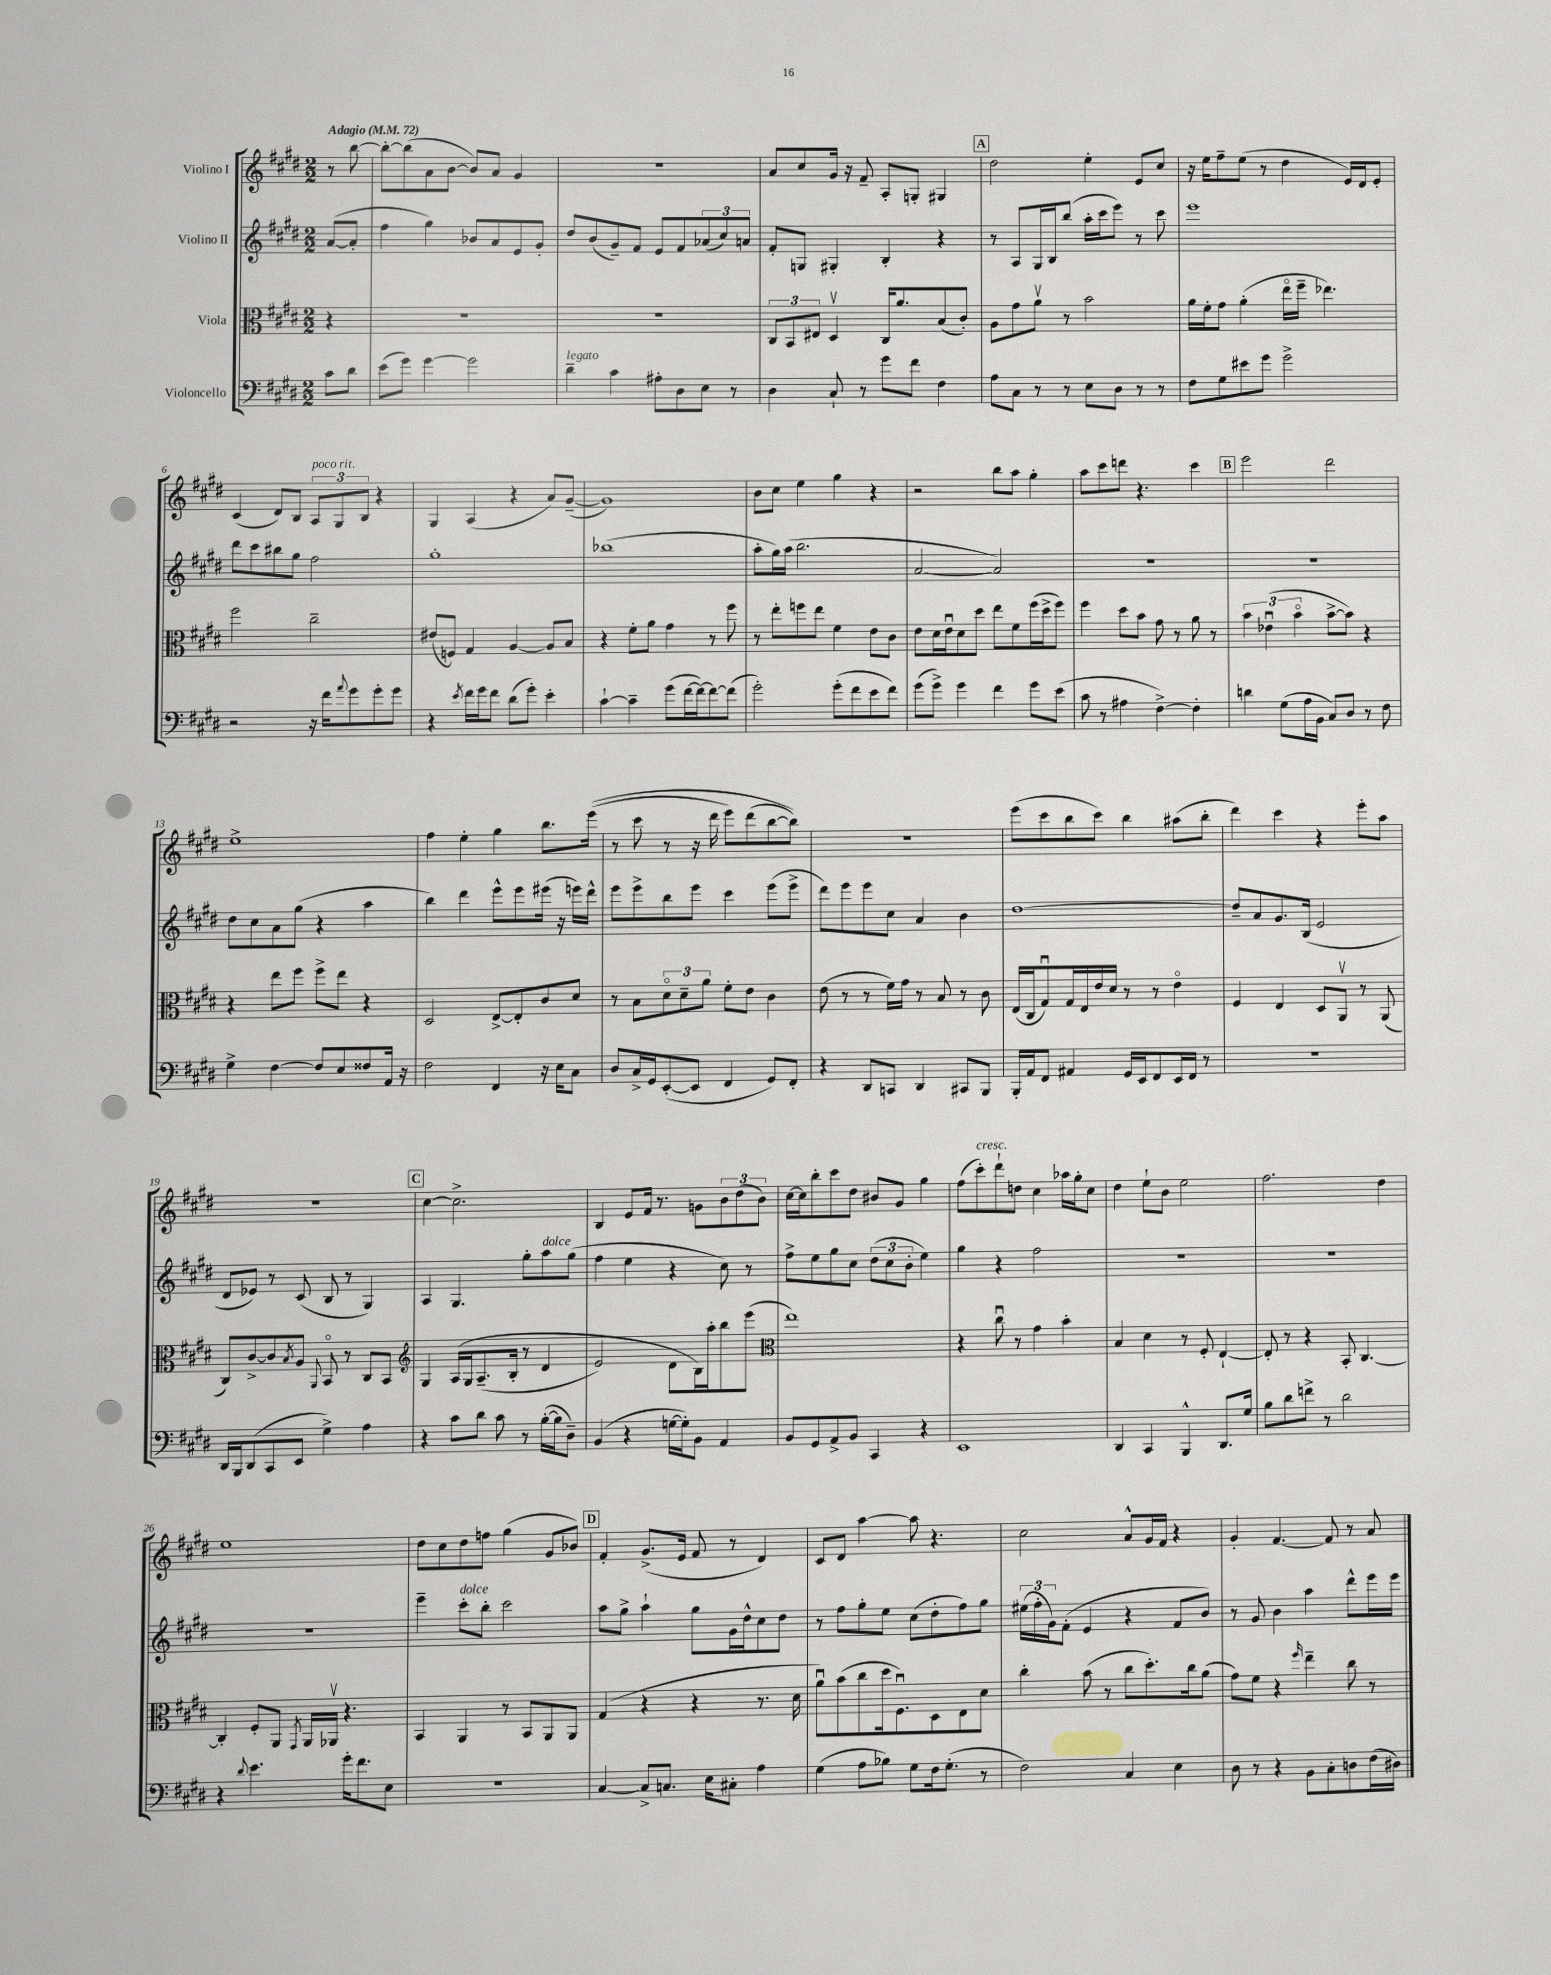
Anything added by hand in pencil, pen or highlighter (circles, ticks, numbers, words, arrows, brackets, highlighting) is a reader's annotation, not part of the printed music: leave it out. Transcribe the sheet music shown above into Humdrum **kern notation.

**kern	**kern	**kern	**kern
*staff4	*staff3	*staff2	*staff1
*clefF4	*clefC3	*clefG2	*clefG2
*k[f#c#g#d#]	*k[f#c#g#d#]	*k[f#c#g#d#]	*k[f#c#g#d#]
*M2/2	*M2/2	*M2/2	*M2/2
*MM72	*MM72	*MM72	*MM72
8c#\L	4r	([8a/L	8r
8d#\J	.	8a'/]J	[8bb\
=	=	=	=
(8e\L	1r	4ff#\	8bb'\_L
8g#\J)	.	.	(8bb\]
[4g#\	.	4gg#\)	8a\
.	.	.	[8b\J
2g#\]	.	8b-/L	8b/]L)
.	.	8a/	8a/J
.	.	8e/	4g#/
.	.	8g#'/J	.
=	=	=	=
4d#~\	1r	8dd#/L	1r
.	.	(8b/	.
4c#\	.	8g#~/)	.
.	.	8f#/J	.
8A#'\L	.	8e/L	.
8D#\	.	8f#/	.
8E\J	.	(12a-/	.
.	.	12cc#/)	.
8r	.	.	.
.	.	12a/J	.
=	=	=	=
4D#\	12C#/L	8f#'/L	8a/L
.	12BB/	.	.
.	.	8G/J	8cc#/
.	12E#/J	.	.
8C#`/	4D#v/	4G#'/	16g#/Jk
.	.	.	16r
8r	.	.	8f#~/
8g#\L	16C#/LK	4B'/	8A'/L
.	8.a/	.	.
8f#\J	.	.	8G'/J
4F#\	(8B/	4r	4G#/
.	8c#'/J)	.	.
=	=	=	=
8A\L	8A\L	8r	2dd#\
8C#\J	8g#\	8A/L	.
8r	8av\J	16G#/L	.
.	.	16B/J	.
8r	8r	(8bb/J	.
8E\L	2b\	16aa'\LL	4ee'\
.	.	16ccc#\J	.
8D#\J	.	8eee\J)	.
8r	.	8r	8e/L
8r	.	8ccc#\	8cc#/J
=	=	=	=
8F#\L	16a\LL	1eee	16r
.	16f#'\J	.	16ee\LK
8G#\	8g#\J	.	8ff#~\
8e#\	(4a'\	.	(8ee\J
8g#\J	.	.	8r
2g#^\	16eeo\LL	.	4dd#\
.	16ff#~\JJ	.	.
.	4.ee-\)	.	.
.	.	.	16e/LL)
.	.	.	16d#/J
.	.	.	8e'/J
=	=	=	=
2r	2ff#\	8ddd#\L	(4c#/
.	.	8ccc#\	.
.	.	8bb#\	8d#/L)
.	.	8gg#\J	8B/J
16r	2cc#~\	2ff#\	12A/L
16f#\LK	.	.	.
.	.	.	12G#/
8qqa/	.	.	.
8g#\	.	.	.
.	.	.	12B/J
8g#'\	.	.	4r
8g#\J	.	.	.
=	=	=	=
4r	(8e#/L	1gg#'	4G#/
.	8F/J)	.	.
8qe/	.	.	.
16f#\LL	4G#/	.	(4A/
16g#\J	.	.	.
8f#\J	.	.	.
(8d#\L	[4A/	.	4r
8g#'\J)	.	.	.
4e'\	8A/]L	.	8a/L)
.	8B/J	.	([8g#~/J
=	=	=	=
[4c#`\	4r	(1bb-	1g#])
4c#~\]	8f#'\L	.	.
.	8a\J	.	.
(8g#\L	4g#\	.	.
[16f#\L	.	.	.
16f#\_J)	.	.	.
8f#\_	8r	.	.
(8f#\]J	8ff#\	.	.
=	=	=	=
2g#'\)	8r	8aa'\L	8b\L
.	8ee'\L	16gg#\L)	8cc#\J
.	.	(16aa\JJ	.
.	8ff\	2.bb\	4ee\
.	8ee\J	.	.
(8g#'\L	4f#\	.	4gg#\
8f#\	.	.	.
8e\	8e\L	.	4r
8f#\J)	8c#\J	.	.
=	=	=	=
(8g#\L	8e\L	[2a/	2r
8g#^\J)	16d#\L	.	.
.	16eu\J	.	.
4g#\	8d#\	.	.
.	8dd#\J	.	.
4f#\	8ee\L	2a/])	8bb\L
.	8f#\	.	8aa\J
8g#\L	(16ff#\L	.	4gg#'\
.	16dd#^\J	.	.
(8e\J	8ff#\J)	.	.
=	=	=	=
8c#\	4ff#\	1r	8aa\L
8r	.	.	8ccc#\
4A#\	8dd#\L	.	8ddd\J
.	8b\J	.	4.r
[4F#^\)	8g#\	.	.
.	8r	.	.
4F#'\]	8a\	.	4ccc#\
.	8r	.	.
=	=	=	=
4d\	6b\	1r	2eee\
.	(6e-u\	.	.
(8G#\L	.	.	.
.	6bo\	.	.
16A\L	.	.	.
16BB\JJ	.	.	.
8C#/L)	[8b^\L	.	2ddd#\
8D#/J	8b\]J)	.	.
8r	4r	.	.
8F#\	.	.	.
=	=	=	=
4G#^\	4r	8dd#\L	1ee^
.	.	8cc#\	.
[4F#\	8ee\L	8a\	.
.	8ff#\J	(8gg#\J	.
8F#/]L	8ff#^\L	4r	.
8E/	8ee\J	.	.
8F##/	4r	4aa\	.
16AA/Jk	.	.	.
16r	.	.	.
=	=	=	=
2F#\	2D#/	4bb\)	4ff#\
.	.	4ddd#\	4ee'\
4FF#/	[8E^/L	8eee^^\L	4gg#\
.	8E'/]	8eee\	.
16r	8c#/	(16eee#\Jk	8.bb\L
16E\LK	.	16r	.
8C#\J	8d#/J	16eee\LL)	.
.	.	16ddd#^^\JJ	&((16eee\Jk
=	=	=	=
8D#/L	8r	8eee\L	8r
16C#^/L	8B\L	8eee^\	8ccc#\
16GG#/J	.	.	.
([8EE'/	12d#o\	8bb\	8r
.	12d#~\	.	.
8EE/]J	.	8eee\J	16r
.	12a\J	.	.
.	.	.	16ddd#\
4FF#/	8f#'\L	4ccc#\	8eee\L)
.	8e\J	.	(8ddd#\
8GG#/L)	4c#\	(8eee\L	[8bb\
8FF#'/J	.	8eee^\J	8bb\]J)&)
=	=	=	=
4r	(8e\	8ddd#\L)	1r
.	8r	8eee\	.
8DD#/L	8r	8eee\	.
8CC/J	16f#\LL)	8cc#\J	.
.	16g#\JJ	.	.
4DD#/	8r	4a/	.
.	8B/	.	.
8CC#/L	8r	4b\	.
8BBB/J	8c#\	.	.
=	=	=	=
16BBB'/LL	(16E/LL	[1dd#	(8eee\L
16AA/J	16C#/J	.	.
8FF#/J	8G#u/)	.	8ccc#\
4AA#/	16G#/L	.	8bb\
.	16E/	.	.
.	16e/	.	8ccc#\J)
.	16d#/JJ	.	.
16GG#/LL	8r	.	4bb\
16EE/J	.	.	.
8FF#/	8r	.	.
16EE/L	4eo\	.	(8aa#\L
16FF#/JJ	.	.	.
8r	.	.	8bb'\J
=	=	=	=
1r	4F#/	8dd#~/]L	4ddd#\)
.	.	8a/	.
.	4E/	8.g#/	4ccc#\
.	.	(16B/Jk	.
.	8D#/L	2e/	4r
.	8AAv/J	.	.
.	8r	.	8eee'\L
.	(8AA/	.	8aa\J
=	=	=	=
16DD#/LL	8C#/L)	8d#/L	1r
16BBB/J	.	.	.
(8DD#/	[8c#^/	8e-/J)	.
8CC#/	8c#/]	8r	.
.	8qB/	.	.
8EE/J	8A/J	(8c#/	.
.	8qqAA/	.	.
4G#^\)	8BBo/	8B/	.
.	8r	8r	.
4A\	8C#/L	4G#/)	.
.	8BB/J	.	.
=	=	=	=
*	*clefG2	*	*
4r	4G#/	4A/	[4cc#\
8c#\L	&(16A/LL	4.G#/	2.cc#^\]
.	16G#/J	.	.
8d#\J	(8.A~/	.	.
8c#\	.	.	.
.	16B'/Jk	.	.
8r	8r	8gg#'\L	.
([16B'\LL	4d#/	8aa\	.
16B\]J	.	.	.
8D#~\J)	.	(8gg#\J	.
=	=	=	=
(4BB/	2e/)	4ff#\	4B/
4r	.	4ee\	8e/L
.	.	.	16f#/Jk
.	.	.	8.r
[16G\LL	8d#\L	4r	.
16G'\]J)	.	.	.
8BB\J	16B\L&)	.	8g\L
.	16aa'\J	.	.
4AA/	8bb\	8cc#\)	12b\
.	.	.	(12dd#\
.	(8eee\J	8r	.
.	.	.	12b\J)
=	=	=	=
*	*clefC3	*	*
8BB/L	1ee)	8ff#^\L	[16cc#\LL
.	.	.	16cc#\]J
8GG#/	.	8ee\	8bb'\
8AA^/	.	8gg#\	8ccc#\
8BB/J	.	8cc#\J	8dd#\J
4CC#/	.	(12dd#\L	8b#/L
.	.	12cc#\	.
.	.	.	8g#/J
.	.	12b'\J	.
4r	.	4ee\)	4gg#\
=	=	=	=
1EE	4r	4gg#\	(8ff#\L
.	.	.	8ccc#'\)
.	8cc#u\	4r	8ddd#`\
.	8r	.	8dd\J
.	4g#\	2ff#\	4cc#\
.	4b'\	.	16aa-\LL
.	.	.	16gg#'\J
.	.	.	8cc#\J
=	=	=	=
4DD#/	4B/	1r	4dd#\
4CC#/	4d#\	.	8ee`\L
.	.	.	8b\J
4BBB^^/	8r	.	2ee\
.	8F#'/	.	.
8.DD#/L	[4E`/	.	.
16G#/Jk	.	.	.
=	=	=	=
8B\L	8E'/]	1r	2.ff#\
8d#\	8r	.	.
8f^\J	4r	.	.
8r	.	.	.
2d#\	8BB'/	.	.
.	[4.C#/	.	.
.	.	.	4dd#\
=	=	=	=
4r	4C#'/]	1r	1ee
8qqd#/	.	.	.
4.e\	8F#'/L	.	.
.	8AA/J	.	.
.	8qGG#/	.	.
.	16AA/LL	.	.
.	16AA-v/JJ	.	.
16g#'\LK	4.r	.	.
8.f#\	.	.	.
8E\J	.	.	.
=	=	=	=
1r	4BB/	4eee~\	8dd#\L
.	.	.	8cc#\
.	4AA/	8ccc#'\L	8dd#\
.	.	8bb'\J	8ff\J
.	8r	2ccc#\	(4gg#\
.	8BB/L	.	.
.	8AA/	.	8g#/L
.	8AA/J	.	8b-/J)
=	=	=	=
[4C#/	(4G#/	8aa\L	4f#'/
.	.	8gg#^\J	.
8C#^/]L	4r	4aa`\	(8.g#^/L
8.C/J	.	.	.
.	.	.	16e/Jk
.	4r	8gg#\L	8f#/
16E\LK	.	.	.
8C#'\J	.	16g#\L	8r
.	.	16dd#^^\J	.
4A\	8.r	8cc#\	4d#/)
.	.	8dd#\J	.
.	16d#\	.	.
=	=	=	=
(4G#\	8au\L)	8r	8c#/L
.	(8b\	8ff#\L	8d#/J
8A\L	8cc#\	8gg#'\	[4aa\
8B-\J)	16dd#\k	8ee\J	.
.	8.F#u\)	.	.
8G#\L	.	(8cc#\L	8aa\]
16F#\k	8D#\	8dd#'\	4.r
(8.G#'\J	.	.	.
.	8E\	8ff#\)	.
8r	8d#\J	8gg#\J	.
=	=	=	=
2F#\)	4cc#'\	(24ee#\LL	2cc#\
.	.	24ff#'\	.
.	.	24g#\J)	.
.	.	(8f#'\J	.
.	(8b\	4e/	.
.	8r	.	.
4C#/	8cc#\L	4r	8a^^/L
.	8.dd#'\)	.	16g#/L
.	.	.	16f#/JJ
4E\	.	8f#/L	4r
.	16cc#\k	.	.
.	(8a\J	8b/J)	.
=	=	=	=
8D#\	8g#\L)	8r	4g#'/
8r	8f#\J	8g#/	.
4r	4r	4b\	[4.f#/
.	16qqff#/	.	.
8BB\L	4ee~\	4aa\	.
8C#'\	.	.	8f#/]
8D\	8cc#\	8ddd#^^\L	8r
(16F#\L	8r	16eee\L	8a/
16D#\JJ)	.	16eee\JJ	.
==	==	==	==
*-	*-	*-	*-
